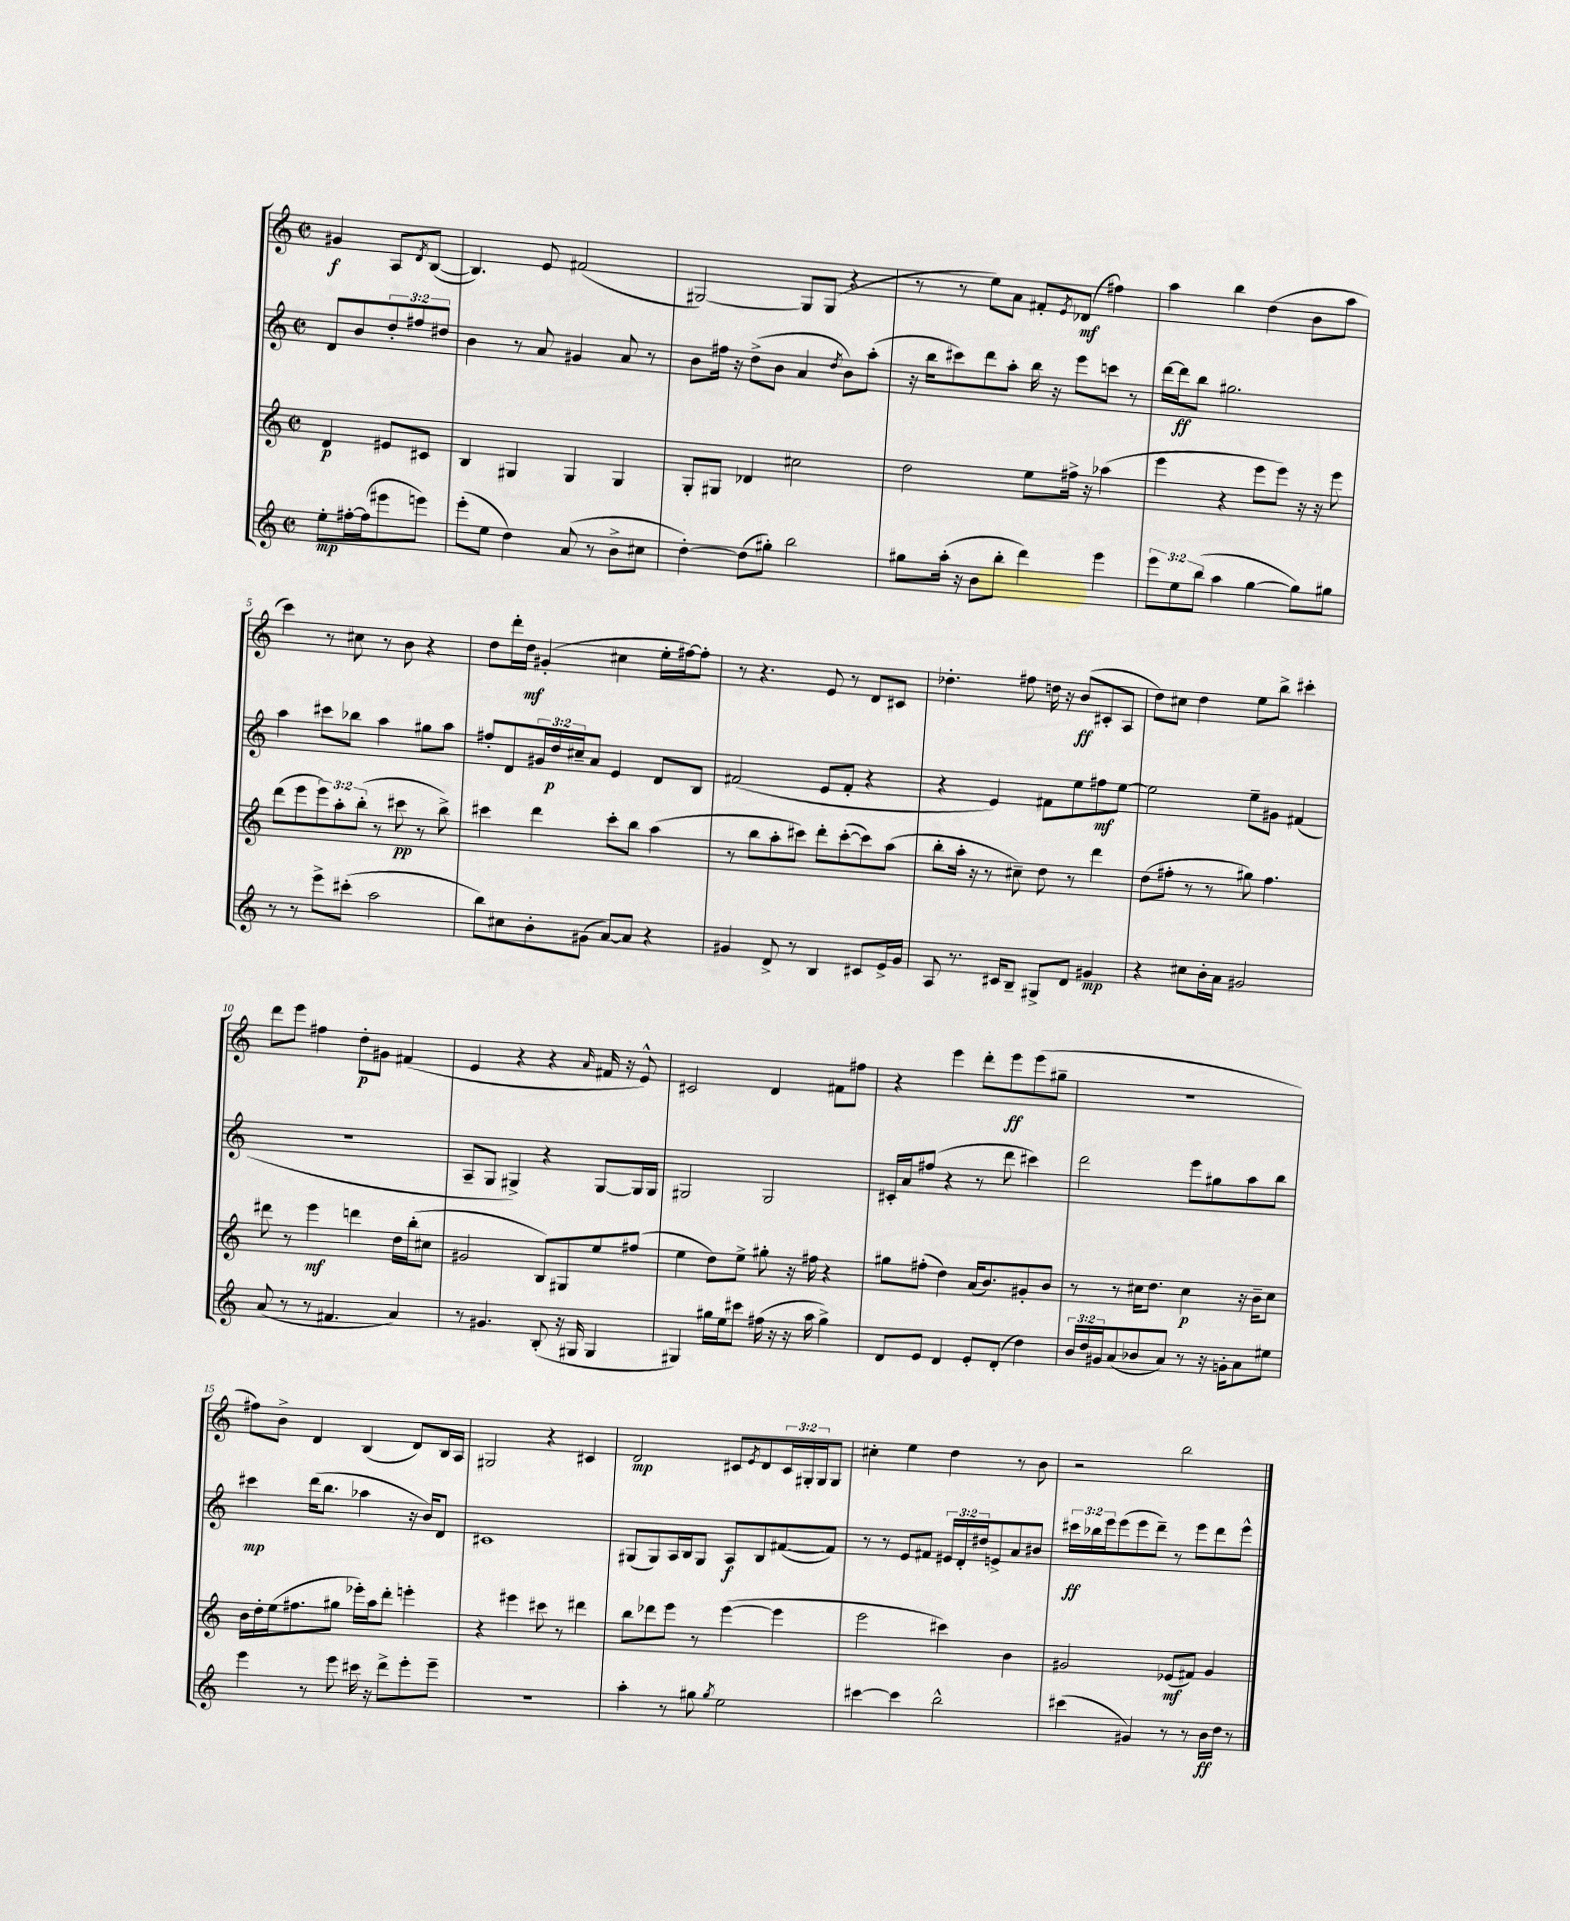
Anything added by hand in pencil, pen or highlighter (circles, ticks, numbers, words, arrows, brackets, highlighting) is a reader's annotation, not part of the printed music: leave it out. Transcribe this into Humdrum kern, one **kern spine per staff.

**kern	**kern	**kern	**kern
*staff4	*staff3	*staff2	*staff1
*clefG2	*clefG2	*clefG2	*clefG2
*k[]	*k[]	*k[]	*k[]
*M2/2	*M2/2	*M2/2	*M2/2
*met(c|)	*met(c|)	*met(c|)	*met(c|)
8ee'	4d	8d	4g#
[16ff#'	.	8b	.
(16ff#]	.	.	.
8eee#	8e#	12dd'	8A
.	.	12ff#	.
.	.	.	8qd
8eee)	8c#	.	([8B
.	.	12dd#	.
=	=	=	=
(8eee'	4B	4b	4.B])
8ee	.	.	.
4dd)	4G#	8r	.
.	.	8a	8e
(8a	4G#	4g#	(2f#
8r	.	.	.
8b^	4G#	8a	.
8cc#	.	8r	.
=	=	=	=
[4dd')	8G'	8b	[2G#)
.	8G#	16ff#	.
.	.	16r	.
(8dd]	4d-	(8dd^	.
8gg#')	.	8b	.
2bb	2cc#	4a	8G#]
.	.	.	(8G#
.	.	8qdd	.
.	.	8b)	4r
.	.	(8aa'	.
=	=	=	=
8gg#	2dd	16r	8r
.	.	16bb	.
(16aa'	.	8ccc#)	8r
16r	.	.	.
8b	.	8ddd	8ee)
8bb'	.	8aa'	8a
4ddd)	8ee	16bb	8f#'
.	.	16r	.
.	.	.	8qe
.	16ff#^	8eee	(8d-
.	16r	.	.
4eee	(4aa-	8ccc	4ff#)
.	.	8r	.
=	=	=	=
12eee	4eee	[16ddd	4aa
.	.	16ddd]	.
12ee	.	.	.
.	.	8bb	.
(12bb	.	.	.
4aa	4r	2.gg#	4bb
[4gg	8eee	.	(4dd
.	8eee)	.	.
8gg])	16r	.	8b
.	16r	.	.
8gg#	8eee	.	8aa
=	=	=	=
8r	(8ddd	4aa	4ccc)
8r	8eee	.	.
8eee^	12eee)	8ccc#	8r
.	12aa'	.	.
(8ccc#'	.	8bb-	8cc#
.	(12bb'	.	.
2aa	8r	4aa	8r
.	8ccc#	.	8b
.	8r	8gg#	4r
.	8bb^)	8aa	.
=	=	=	=
8bb)	4ccc#	8ff#'	8dd
8cc#	.	8d	16ddd'
.	.	.	16dd
8b'	4ddd	24g#	(4g#'
.	.	24dd	.
.	.	24cc#~	.
(8g#	.	8a	.
[8a)	8ccc#'	4e	4cc#
8a]	8bb	.	.
4r	(4aa	8d	16ee'
.	.	.	[16ff#)
.	.	8B	8ff#']
=	=	=	=
4g#	8r	(2f#	8r
.	8bb	.	4.r
8d^	8aa'	.	.
8r	8ccc#)	.	.
4B	8ddd'	8e	8e
.	([8ccc#'	8f#'	8r
8c#	8ccc#])	4r	8d
16e^	(8aa	.	8c#
16g#	.	.	.
=	=	=	=
8A	8bb'	4r	4.dd-'
8.r	16aa'	.	.
.	16r	.	.
.	8r	4e)	.
16c#	.	.	.
8B~	8cc#~)	.	8ff#
8G#^	8dd	8f#	16dd
.	.	.	16r
8d	8r	8ee	(8b
4g#	4ddd	8ff#	8c#'
.	.	[8ee	8A
=	=	=	=
4r	(8dd	2ee]	8dd)
.	8ff#'	.	8cc#
8cc#	8r	.	4dd
16b'	8r	.	.
16a	.	.	.
2g#	8gg#)	8ee~	8ee
.	4.ff#	8g#	8bb^
.	.	(4f#	4ccc#'
=	=	=	=
(8a	8ddd#	1r	8ddd
8r	8r	.	8eee
8r	4eee	.	4ff#
4.f#	.	.	.
.	4ddd	.	8dd'
.	.	.	8g#
4a)	16dd	.	(4f#
.	(16bb'	.	.
.	8cc#	.	.
=	=	=	=
8r	2g#	8A~	4e
4.g#	.	8G	.
.	.	4G#^)	4r
(8B'	8B)	4r	4r
16r	8G#	.	.
16G#	.	.	.
.	.	.	16qqa
4G#	8ee	[8G#	16f#
.	.	.	16r
.	(8ff#	16G#]	8e^^)
.	.	16G#	.
=	=	=	=
4G#)	4ee	2G#	2c#
16gg#	8dd)	.	.
16ee	.	.	.
8ccc#	8ee^	.	.
(16ff#	8gg#'	2G#	4d
16r	.	.	.
16r	16r	.	.
16aa	16ff#	.	.
4gg#^)	4r	.	8f#
.	.	.	8ff#
=	=	=	=
8d	8gg#	16c#'	4r
.	.	16a	.
8e	(8ff#'	(8ff#	.
4d	4dd)	4r	4eee
8e'	(16a	8r	8ddd'
.	8.b)	.	.
(8d'	.	8ddd	8eee
4dd)	8g#'	4ccc#)	(8eee
.	8b	.	8gg#~
=	=	=	=
24b	8r	2ddd	1r
24dd	.	.	.
24g#	.	.	.
(8a	8r	.	.
8b-	16cc#	.	.
.	8.dd	.	.
8a)	.	.	.
8r	4cc#	8eee	.
16r	.	8gg#	.
16g'	.	.	.
8a	16r	8aa	.
.	16b~	.	.
8ee#	8cc#	8bb	.
=	=	=	=
4eee	16b	4ccc#	8ff#)
.	16dd'	.	.
.	(16ee	.	8b^
.	8.ff#	.	.
8r	.	(16ddd	4d
.	.	8.bb	.
8eee	8gg#	.	.
16ccc#	16eee-')	4aa-	(4B
16r	16aa	.	.
8ddd^	8ddd'	.	.
8eee'	4eee'	16r	8d)
.	.	16b)	.
8eee~	.	8d	16B
.	.	.	16A
=	=	=	=
1r	4r	1c#	2G#
.	4eee#	.	.
.	8ccc#	.	4r
.	8r	.	.
.	4ddd#	.	4c#
=	=	=	=
4aa'	8bb	(8G#	2d
.	8ddd-	8G#)	.
8r	8eee	16A	.
.	.	16B	.
8gg#	8r	8G#	.
8qgg#	.	.	.
2ee	([4eee	8A	8c#
.	.	.	8qe
.	.	8B	8d
.	4eee]	([8f#	24c#
.	.	.	24G#'
.	.	.	24G#
.	.	8f#])	8G#
=	=	=	=
[4ccc#	2eee	8r	4cc#'
.	.	8r	.
4ccc#]	.	8e	4ee
.	.	8f#	.
2bb^^	4ccc#)	24e#	4dd
.	.	24d'	.
.	.	24dd#	.
.	.	8e^	.
.	4b	8a	8r
.	.	8b#	8b
=	=	=	=
(4ccc#	2g#	24ccc#	2r
.	.	24bb-	.
.	.	24eee	.
.	.	(8eee	.
4g#)	.	8eee	.
.	.	8ddd~)	.
8r	(8e-	8r	2bb
8r	8f#)	8eee	.
16b	4g#	8ddd	.
16dd	.	.	.
8r	.	8eee^^	.
==	==	==	==
*-	*-	*-	*-
